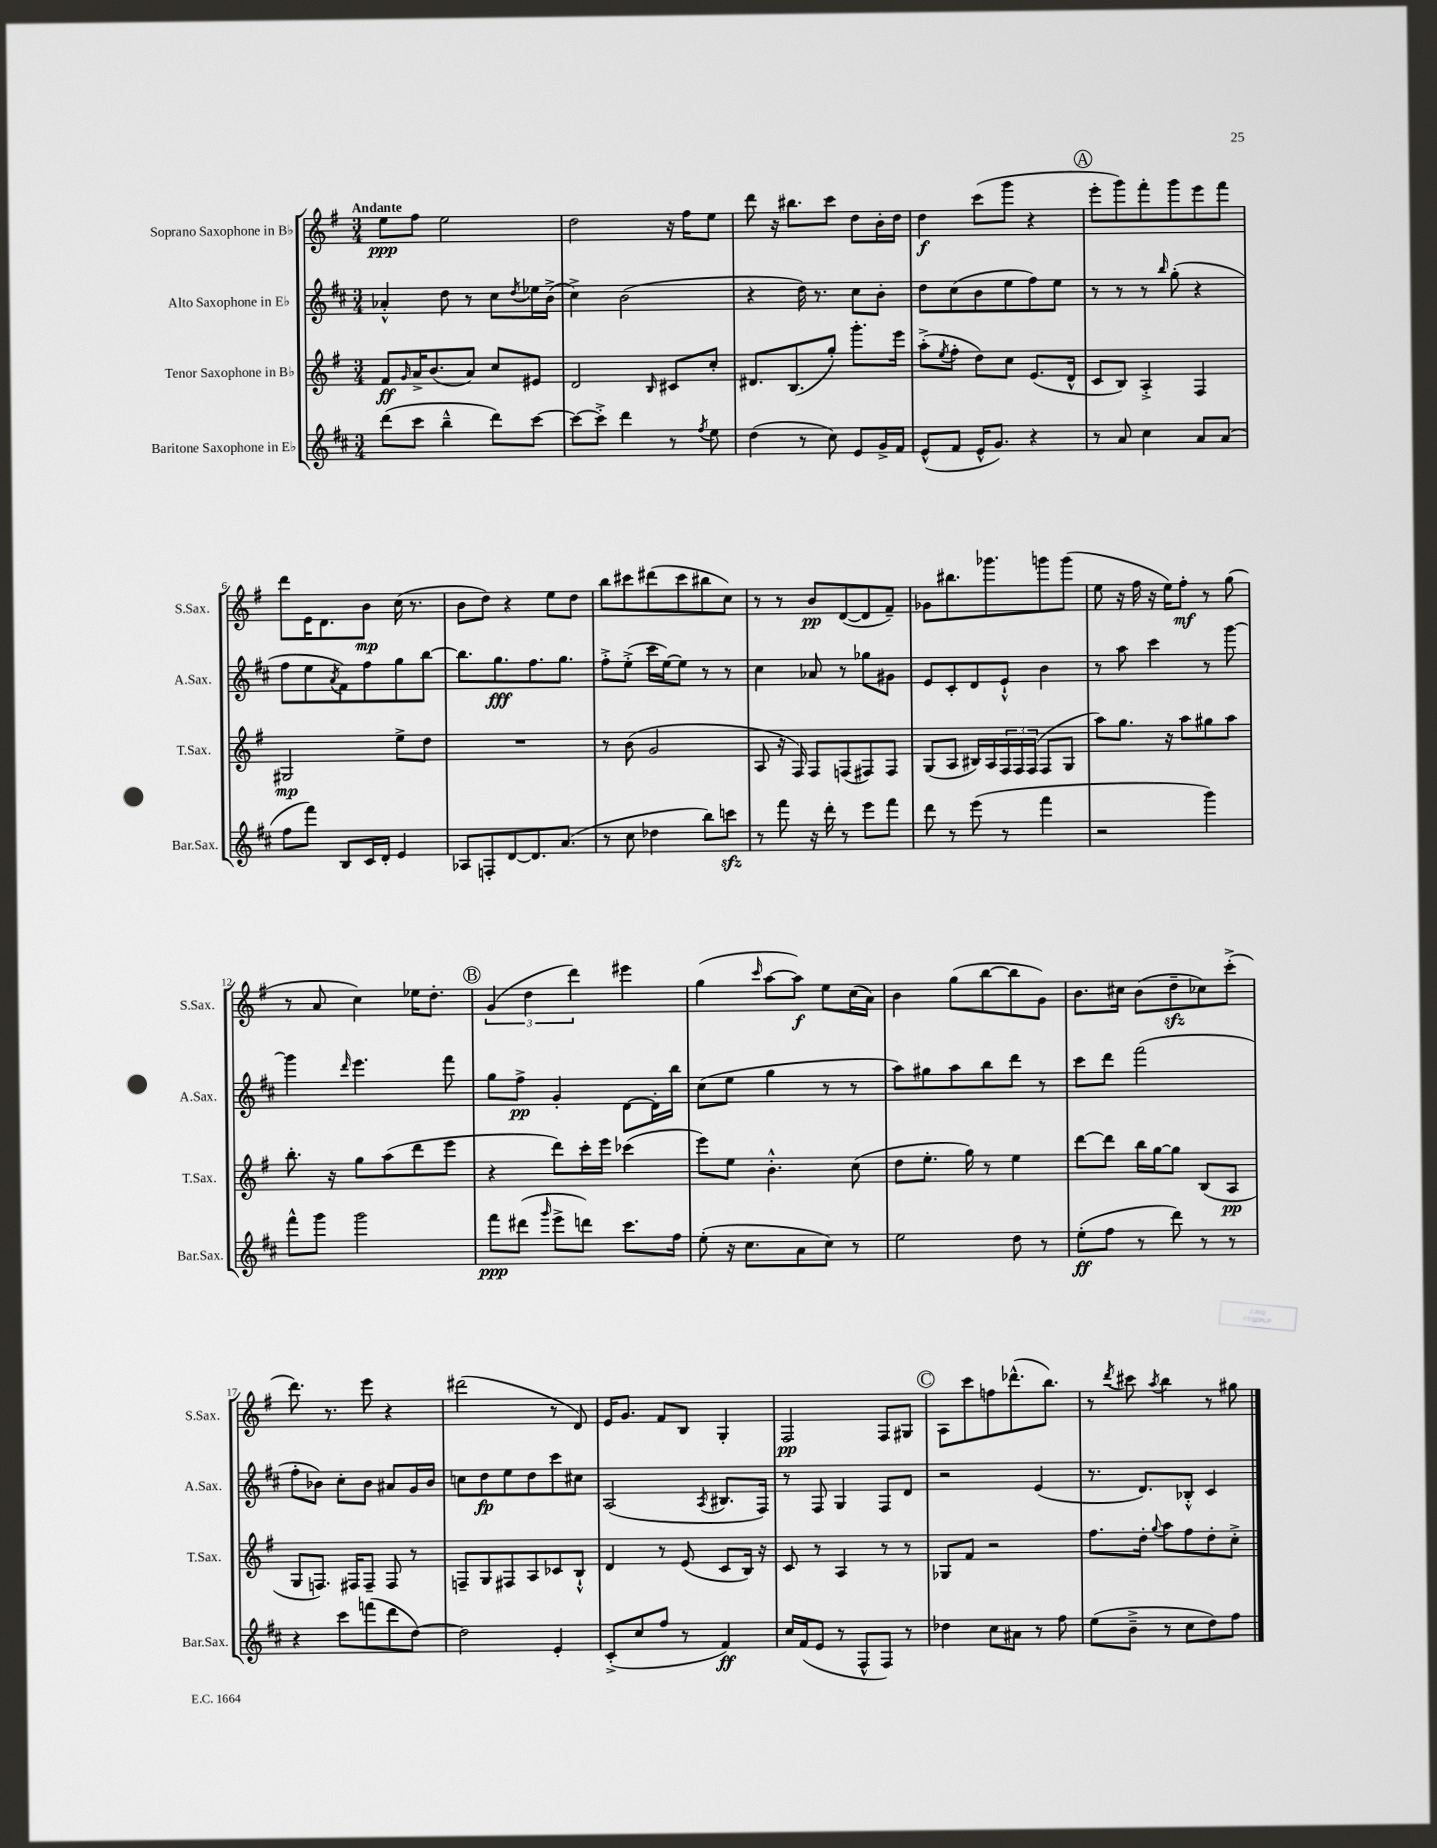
<<
\new StaffGroup <<
\new Staff = "s0" \with { instrumentName = "Soprano Saxophone in Bb" shortInstrumentName = "S.Sax." } {
    \clef treble \key g \major \numericTimeSignature \time 3/4 \tempo "Andante"
    e''8\ppp fis''8 e''2 |
    d''2 r16 fis''16 e''8 |
    d'''8 r16 bis''8. c'''8 d''8 b'16-. d''16 |
    d''4\f c'''8( g'''8 r4 |
    \mark \markup { \circle "A" } e'''8-. g'''8) fis'''8-. g'''8 e'''8 fis'''8 |
    d'''8 e'16 d'8. b'8\mp c''16( r8. |
    b'8 d''8) r4 e''8 d''8 |
    b''8 cis'''8 dis'''8( cis'''8 bis''8 c''8) |
    r8 r8 b'8\pp d'8~( d'8 fis'8--) |
    ges'8 bis''8. ges'''8. g'''8 g'''8( |
    e''8 r16 fis''16 r16 e''16) fis''8-.\mf r8 g''8( |
    r8 a'8 c''4) ees''16 d''8.-. |
    \mark \markup { \circle "B" } \tuplet 3/2 { g'4( d''4 d'''4) } eis'''4 |
    g''4( \grace { c'''16 } a''8~ a''8\f) e''8 c''16( a'16) |
    b'4 g''8( b''8~ b''8 g'8) |
    b'8. cis''16 b'8( d''8--\sfz ces''8) c'''8-.->( |
    d'''8.) r8. e'''8 r4 |
    dis'''2( r8 d'8) |
    e'16 g'8. fis'8 b8 g4-. |
    fis2\pp fis8 gis8 |
    \mark \markup { \circle "C" } a8 c'''8 f''8 des'''8.-^( b''8.) |
    r8 \acciaccatura { d'''8 } cis'''8 \acciaccatura { a''8 } b''4 r8 gis''8 \bar "|." |
}
\new Staff = "s1" \with { instrumentName = "Alto Saxophone in Eb" shortInstrumentName = "A.Sax." } {
    \clef treble \key d \major \numericTimeSignature \time 3/4
    aes'4-.-^ d''8 r8 cis''8 \acciaccatura { d''8 } ees''16 b'16->( |
    cis''4->) b'2( |
    r4 d''16) r8. cis''8 b'8-. |
    d''8 cis''8( b'8 e''8 fis''8) e''8 |
    \mark \markup { \circle "A" } r8 r8 r8 \grace { b''16 } g''8-.( r4 |
    fis''8 e''8 \acciaccatura { a'8 } fis'8) fis''8 g''8 b''8~ |
    b''8. g''8.\fff fis''8. g''8. |
    fis''8-.-> e''8-.->( cis'''16 e''16~) e''8 r8 r8 |
    cis''4 aes'8 r8 ges''8 gis'8 |
    e'8 cis'8-. d'8 e'8-!-^ b'4 |
    r8 a''8 cis'''4 r8 g'''8~ |
    g'''4 \grace { d'''16 } e'''4. fis'''8 |
    \mark \markup { \circle "B" } g''8 fis''8->\pp g'4-. d'8~ d'16-. b''16 |
    cis''8( e''8 g''4 r8 r8 |
    a''8) gis''8 a''8 b''8 d'''8 r8 |
    cis'''8 d'''8 fis'''2( |
    fis''8-. bes'8) cis''8-. bes'8 ais'8 g'16 bes'16 |
    c''8 d''8\fp e''8 d''8 cis'''8 cis''8 |
    a2( \acciaccatura { a8 } bis8. fis16) |
    r8 fis8 g4 fis8 d'8 |
    \mark \markup { \circle "C" } r2 e'4( |
    r8. d'8.) bes8-.-^ cis'4 \bar "|." |
}
\new Staff = "s2" \with { instrumentName = "Tenor Saxophone in Bb" shortInstrumentName = "T.Sax." } {
    \clef treble \key g \major \numericTimeSignature \time 3/4
    fis'8\ff \grace { g'16 } a'16-> b'8.( a'8) c''8 eis'8 |
    d'2 \grace { b16 } cis'8 c''8-. |
    dis'8. b8.( g''8-.) g'''8.-. e'''16 |
    a''8-.->( \acciaccatura { e''8 } fis''8-. d''8) c''8 e'8.( d'16-^ |
    \mark \markup { \circle "A" } c'8 b8) a4-.-> fis4 |
    gis2\mp e''8-> d''8 |
    R2. |
    r8 b'8( g'2 |
    a8 r16 fis16) fis8 f8( fis8) fis8 |
    g8( a8 bis16) a16 \tuplet 3/2 { fis16 fis16 fis16( } fis8 g8 |
    a''8) g''8. r16 a''8 gis''8 a''8 |
    b''8.-. r16 g''8 a''8( d'''8 e'''8 |
    \mark \markup { \circle "B" } r4 d'''8) c'''16-. e'''16 ces'''4( |
    e'''8) e''8 b'4.-.-^ c''8( |
    d''8 e''8.-. g''16) r8 e''4 |
    d'''8~ d'''8 b''16 g''16~ g''8 b8( a8\pp |
    g8 f8.) fis16 fis8-- fis8 r8 |
    f8-- g8 fis8 a8 ces'8 b8-!-^ |
    d'4 r8 e'8( c'8 b16) r16 |
    c'8 r8 a4 r8 r8 |
    \mark \markup { \circle "C" } ges8 fis'8 r2 |
    fis''8. d''16-. \appoggiatura { g''8 } a''8 fis''8 d''8-. c''8-.-> \bar "|." |
}
\new Staff = "s3" \with { instrumentName = "Baritone Saxophone in Eb" shortInstrumentName = "Bar.Sax." } {
    \clef treble \key d \major \numericTimeSignature \time 3/4
    d'''8( cis'''8 b''4---^ d'''8) cis'''8~ |
    cis'''8~ cis'''8-.-> d'''4 r8 \acciaccatura { fis''8 } e''8 |
    d''4( r8 cis''8) e'8 g'16-> fis'16 |
    e'8-^( fis'8 e'16-^ g'8.) r4 |
    \mark \markup { \circle "A" } r8 a'8 cis''4 a'8 a'8( |
    fis''8 fis'''8) b8 cis'16 d'16-. e'4 |
    aes8 f8-. d'8~ d'8. a'8.( |
    r8 cis''8 des''4 b''8) c'''8\sfz |
    r8 fis'''8 r16 d'''16-. r8 e'''8 fis'''8 |
    d'''8 r8 e'''8( r8 fis'''4 |
    r2 g'''4) |
    fis'''8-^ g'''8 g'''2 |
    \mark \markup { \circle "B" } fis'''8\ppp dis'''8( \grace { g'''16 } e'''8-> d'''8) cis'''8. fis''16 |
    e''8-.( r16 cis''8. a'8 cis''8) r8 |
    e''2 d''8 r8 |
    e''8-.\ff( fis''8 r8 d'''8) r8 r8 |
    r4 cis'''8 f'''8( d'''8 d''8~) |
    d''2 e'4-. |
    cis'8-.->( cis''8 fis''8 r8 fis'4\ff) |
    cis''16 fis'16( e'8 r8 fis8-^ fis8) r8 |
    \mark \markup { \circle "C" } des''4 cis''8 ais'8 r8 fis''8 |
    e''8( b'8---> r8 cis''8 d''8) fis''8 \bar "|." |
}
>>
>>
